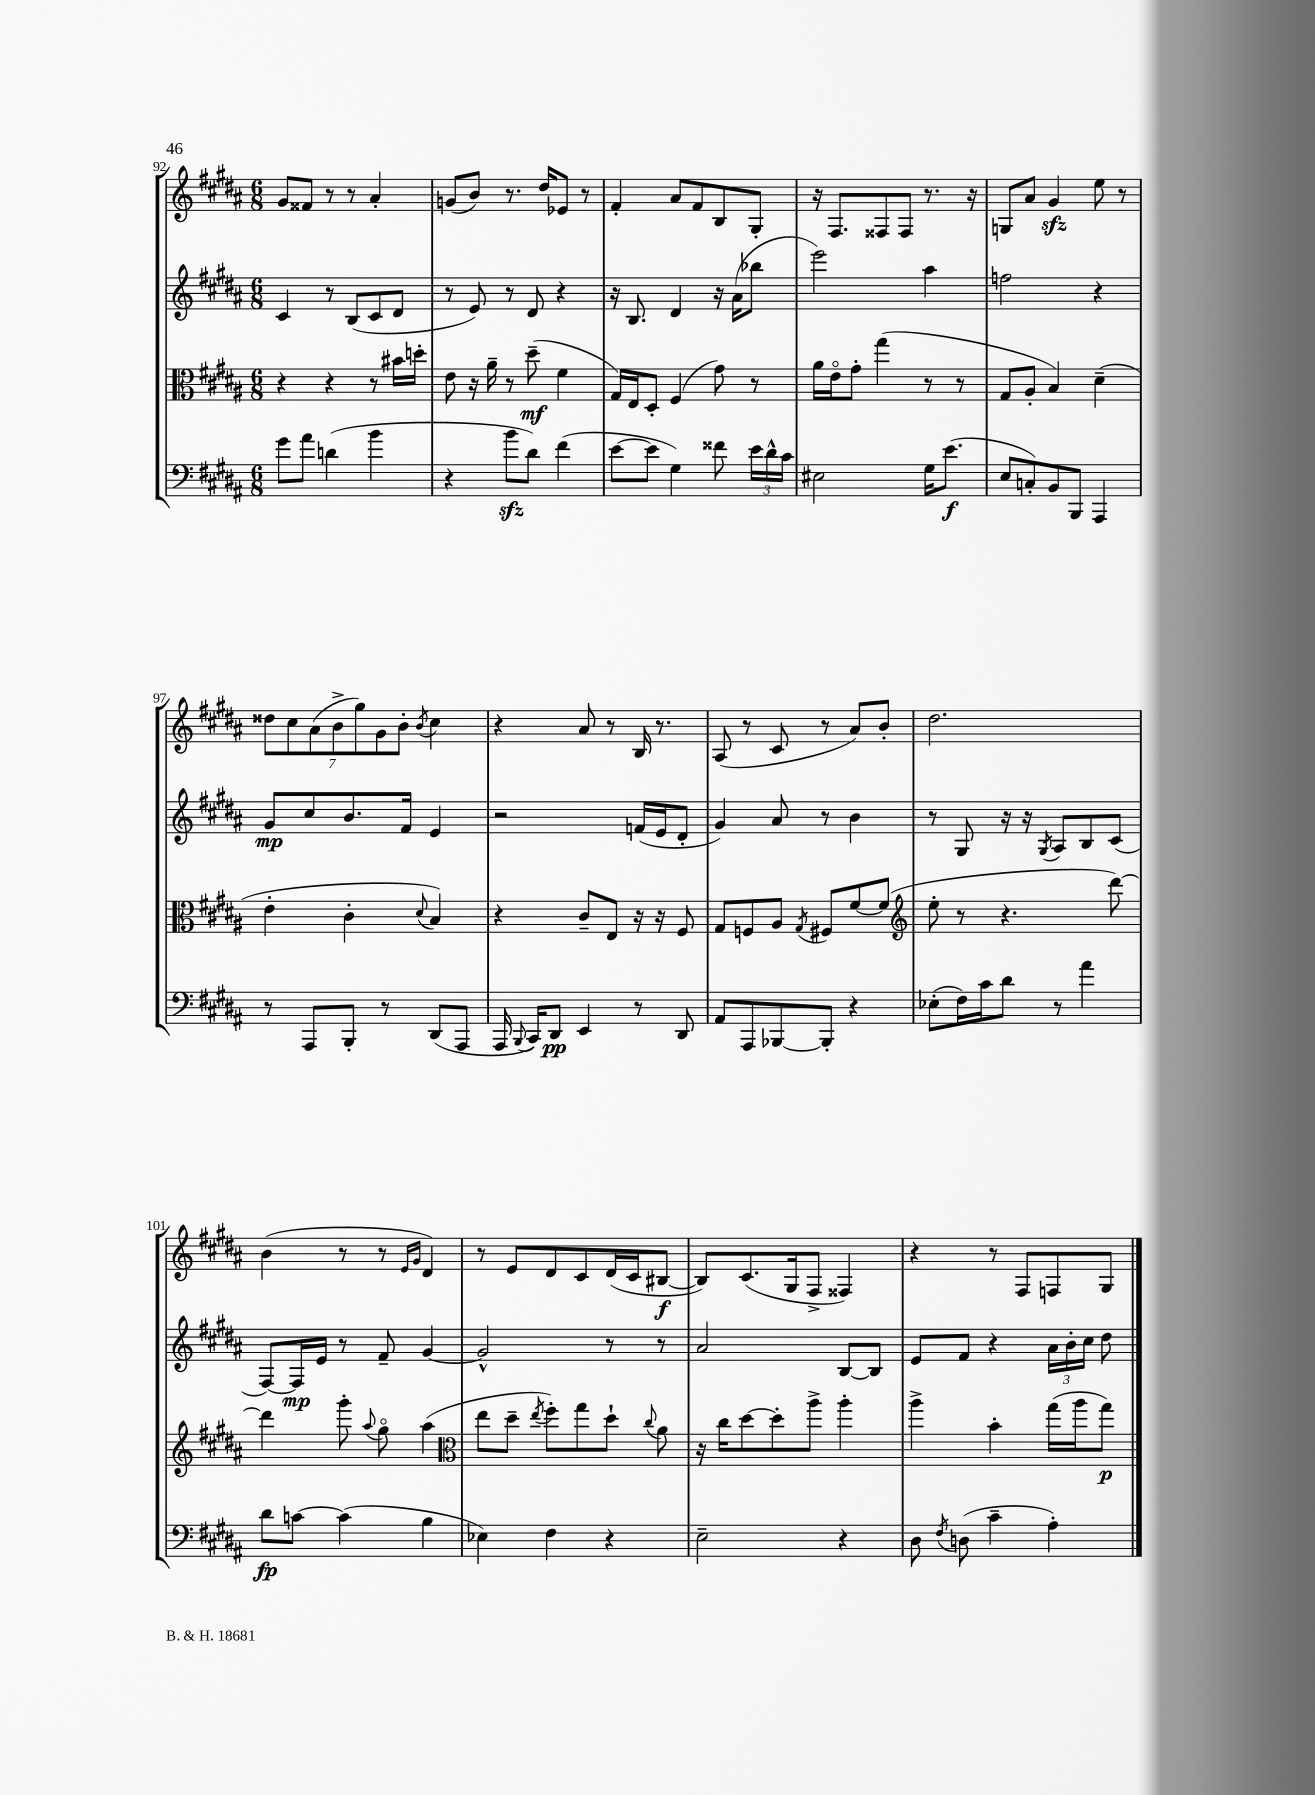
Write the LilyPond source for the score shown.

<<
\new StaffGroup <<
\new Staff = "s0" {
    \clef treble \key b \major \numericTimeSignature \time 6/8
    \autoBeamOff gis'8[ fisis'8] r8 r8 ais'4-. |
    g'8[( b'8]) r8. dis''16[ ees'8] r8 |
    fis'4-. ais'8[ fis'8 b8 gis8]-. |
    r16 fis8.[ fisis8 fisis8] r8. r16 |
    g8[ ais'8] gis'4\sfz e''8 r8 |
    \tuplet 7/4 { disis''8[ cis''8 ais'8( b'8-> gis''8) gis'8 b'8]-. } \acciaccatura { b'8 } cis''4 |
    r4 ais'8 r8 b16 r8. |
    ais8( r8 cis'8 r8 ais'8[) b'8]-. |
    dis''2. |
    b'4( r8 r8 \grace { e'16[ gis'16] } dis'4) |
    r8 e'8[ dis'8 cis'8 dis'16( cis'16 bis8]~\f |
    bis8[) cis'8.( gis16 fis8]-> fisis4) |
    r4 r8 fis8[ f8 gis8] \bar "|." |
}
\new Staff = "s1" {
    \clef treble \key b \major \numericTimeSignature \time 6/8
    \autoBeamOff cis'4 r8 b8[( cis'8 dis'8] |
    r8 e'8) r8 dis'8 r4 |
    r16 b8. dis'4 r16 ais'16[( bes''8] |
    e'''2) ais''4 |
    f''2 r4 |
    gis'8[\mp cis''8 b'8. fis'16] e'4 |
    r2 f'16[( e'16 dis'8]-. |
    gis'4) ais'8 r8 b'4 |
    r8 gis8 r16 r16 \acciaccatura { gis8 } ais8[ b8 cis'8]( |
    fis8[~) fis16\mp e'16] r8 fis'8-- gis'4~ |
    gis'2-^ r8 r8 |
    ais'2 b8[~ b8] |
    e'8[ fis'8] r4 \tuplet 3/2 { ais'16[ b'16-. cis''16] } dis''8 \bar "|." |
}
\new Staff = "s2" {
    \clef alto \key b \major \numericTimeSignature \time 6/8
    \autoBeamOff r4 r4 r8 bis'16[ d''16]-. |
    e'8 r16 ais'16-- r8 dis''8--\mf( fis'4 |
    gis16[) e16 dis8]-. fis4( gis'8) r8 |
    ais'16[ e'16\flageolet gis'8]-. gis''4( r8 r8 |
    gis8[ ais8]-. b4) dis'4--( |
    e'4-. cis'4-. \appoggiatura { dis'8 } b4) |
    r4 cis'8[-- e8] r16 r16 fis8 |
    gis8[ f8 ais8] \acciaccatura { gis8 } fis8[ fis'8~ fis'8]( |
    \clef treble e''8-. r8 r4. dis'''8~) |
    dis'''4 gis'''8-. \appoggiatura { ais''8 } gis''8\flageolet ais''4( |
    \clef alto e''8[ dis''8]-- \acciaccatura { e''8 } fis''8[-.) gis''8 dis''8]-! \appoggiatura { cis''8 } ais'8 |
    r16 cis''16[ dis''8~ dis''8-. ais''8]-> ais''4-. |
    ais''4-> b'4-. gis''16[( ais''16 gis''8]\p) \bar "|." |
}
\new Staff = "s3" {
    \clef bass \key b \major \numericTimeSignature \time 6/8
    \autoBeamOff gis'8[ ais'8] d'4( b'4 |
    r4 b'8[\sfz dis'8]) fis'4( |
    e'8[~ e'8] gis4) fisis'8 \tuplet 3/2 { e'16[ dis'16-^ cis'16] } |
    eis2 gis16[ e'8.]\f( |
    e8[ c8-.) b,8 b,,8] ais,,4 |
    r8 ais,,8[ b,,8]-. r8 dis,8[( ais,,8] |
    ais,,16 \appoggiatura { b,,8 } cis,16[) dis,8]\pp e,4 r8 dis,8 |
    ais,8[ ais,,8 bes,,8~ bes,,8]-. r4 |
    ees8[-.( fis16) cis'16 dis'8] r8 ais'4 |
    dis'8[\fp c'8]~ c'4( b4 |
    ees4) fis4 r4 |
    e2-- r4 |
    dis8 \acciaccatura { fis8 } d8( cis'4-- ais4-.) \bar "|." |
}
>>
>>
\layout { \context { \Score currentBarNumber = #92 } }
